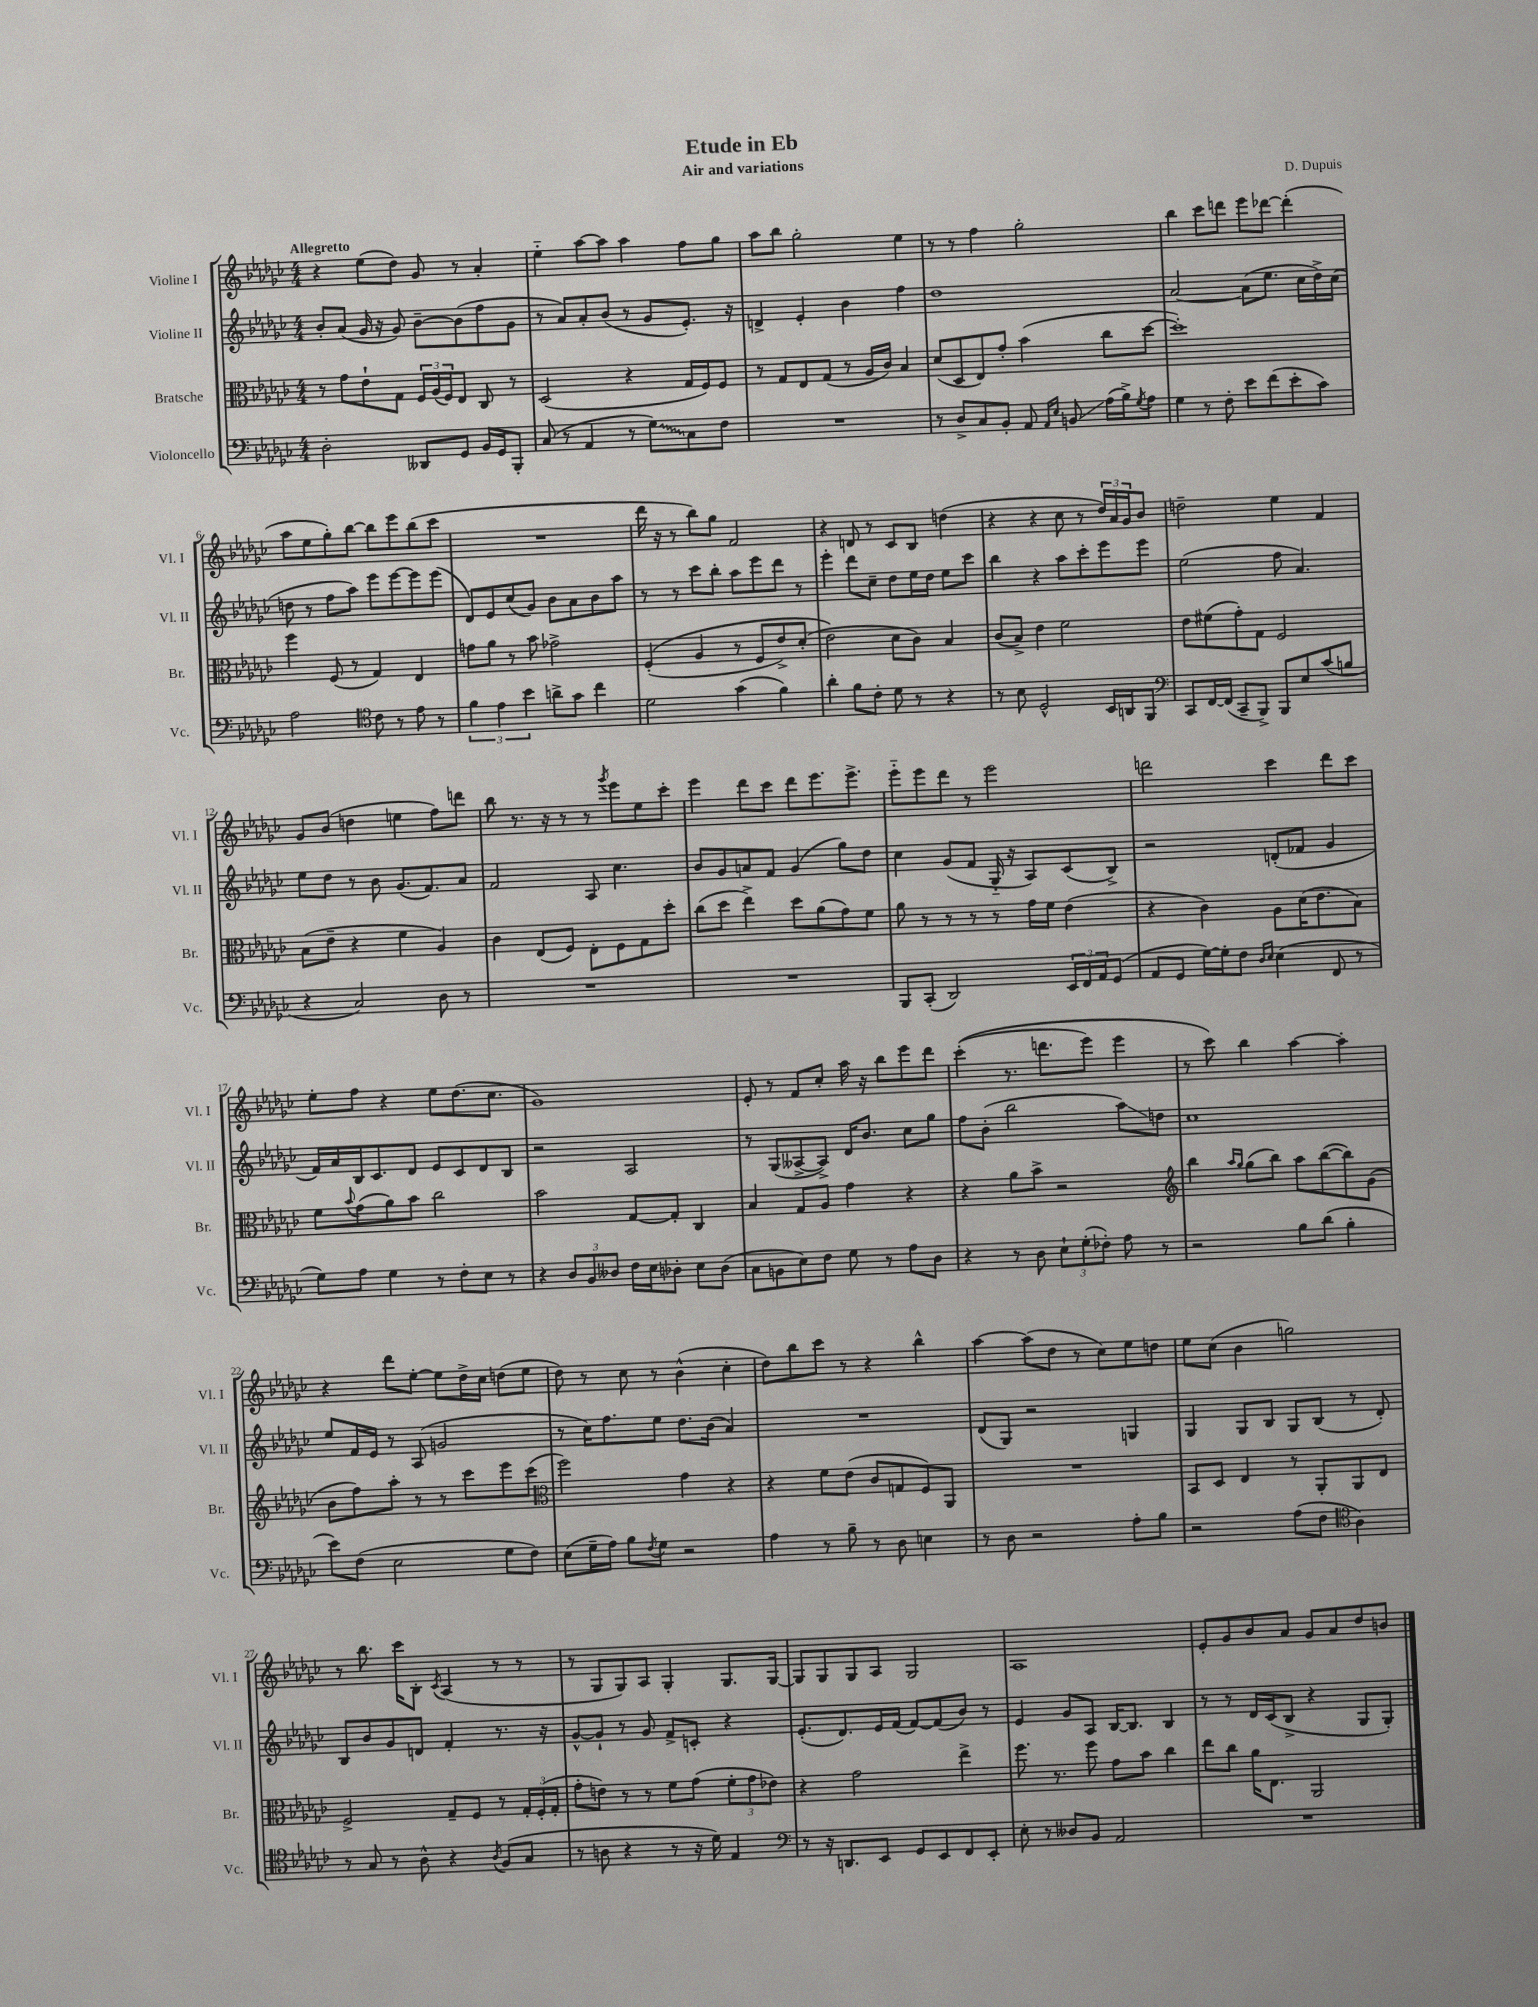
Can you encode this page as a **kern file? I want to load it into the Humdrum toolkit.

**kern	**kern	**kern	**kern
*staff4	*staff3	*staff2	*staff1
*clefF4	*clefC3	*clefG2	*clefG2
*k[b-e-a-d-g-c-]	*k[b-e-a-d-g-c-]	*k[b-e-a-d-g-c-]	*k[b-e-a-d-g-c-]
*M4/4	*M4/4	*M4/4	*M4/4
2D-'	8r	8b-'	4r
.	8g-	(8a-	.
.	8e-`	16g-	(8ee-
.	.	16r	.
.	8G-	8g-)	8dd-)
8DD--	24F	[8b-~	8g-
.	(24A-	.	.
.	24F)	.	.
8GG-	8E-	(8b-]	8r
16BB-	8C-	8ff	4a-'
16GG-	.	.	.
8BBB-'	8r	8g-	.
=	=	=	=
(8C-	(2D-	8r	4ee-'~
8r	.	8a-)	.
4AA-	.	8a-'	[8aa-
.	.	(8b-	8aa-]
8r	4r	8r	4aa-
8G-)	.	8g-	.
8C-	16G-	8.e-')	8ff
.	16F)	.	.
8F	8F	.	8gg-
.	.	16r	.
=	=	=	=
1r	8r	4d^	8aa-
.	8G-	.	8bb-
.	8E-	4e-'	2gg-'
.	(8G-	.	.
.	8r	4b-	.
.	16A-	.	.
.	16c-)	.	.
.	4B-	4ff	4ee-
=	=	=	=
8r	(8d-	1dd-	8r
8D-^	8D-	.	8r
8C-	8E-)	.	4ff
8BB-'	8g-'	.	.
8AA-	(4b-	.	2gg-'
16qqAA-	.	.	.
16qqE-	.	.	.
8BB	.	.	.
(16A-	8cc-	.	.
16B-^)	.	.	.
8qG-	.	.	.
8A-	[8dd-	.	.
=	=	=	=
4G-	1dd-'])	[2a-	4bb-
8r	.	.	8ccc-
8F'	.	.	8ddd
8e-	.	(8a-]	8eee-
(8f	.	8.ee-	[8ddd-
8e-'	.	.	(4ddd-']
.	.	16cc-	.
8c-)	.	16dd-^)	.
.	.	(16cc-	.
=	=	=	=
2A-	4ff	8dd	8aa-
.	.	8r	8ee-
.	(8F	8ff	8gg-')
.	8r	8aa-)	[8bb-
*clefC4	*	*	*
8c-	4G-)	8eee-	8bb-]
8r	.	[8eee-	8eee-
8e-	4E-	8eee-]	(8bb-
8r	.	(8eee-	8ccc-
=	=	=	=
6f	8g	8d-)	1r
.	8a-	8e-	.
6e-	.	.	.
.	8r	(8cc-	.
6b-	.	.	.
.	8b-	8g-)	.
8a^	2g-^	8b-	.
8g-	.	8a-	.
4cc-	.	8b-	.
.	.	8aa-	.
=	=	=	=
2d-	&((4F'	8r	16ddd-
.	.	.	16r
.	.	8r	8r
.	4A-	8ccc-	8bb-)
.	.	8bb-'	8gg-
(4g-	8r	8aa-	2f
.	8F	8eee-	.
4f)	8e-^)	8ddd-	.
.	(8d-'	8r	.
=	=	=	=
4a-'	2e-&)	4eee-'	4r
8f	.	8ddd-	8d
8c-'	.	8cc-~	8r
8d-	8d-	8dd-	8c-
8r	8c-)	16ee-	8B-
.	.	16dd-	.
4r	4B-	8ee-	(4dd
.	.	8ccc-	.
=	=	=	=
8r	(8c-	4bb-	4r
8B-	8B-^)	.	.
2D-^^	4e-	4r	4r
.	2f	8aa-	8cc-
.	.	8ccc-'	8r
16BB-	.	8eee-	24dd-)
.	.	.	24a-
16AA	.	.	.
.	.	.	24g-
8FF	.	8eee-	8b-
=	=	=	=
*clefF4	*	*	*
8CC-	8e-	(2ee-	2dd~
[16FF	(8f#	.	.
(16FF]	.	.	.
8CC-~	8g-')	.	.
8BBB-^)	8G-	.	.
8BBB-	2F	8ff	4ee-
8E-	.	4.a-)	.
(8c-	.	.	4f
8B	.	.	.
=	=	=	=
4r	(8B-	8ee-	8g-
.	8e-~	8dd-	(8b-
2C-)	4r	8r	4dd
.	.	8b-	.
.	4f	(8.g-	4ee
.	.	8.f)	.
8D-	4A-)	.	8ff)
8r	.	8a-	8ddd
=	=	=	=
1r	4c-	2f	8bb-
.	.	.	8.r
.	(8E-	.	.
.	.	.	16r
.	8F)	.	8r
.	8E-'	8A-	8r
.	.	.	8qggg-
.	8F	4.cc-	8eee-
.	8G-	.	8ee-
.	8dd-'	.	8ccc-'
=	=	=	=
1r	(8cc-	8b-	4eee-
.	8dd-	8g-	.
.	4ee-^)	8a	8ddd-
.	.	8f	8ccc-
.	8dd-	(4g-	8ddd-
.	(8a-	.	8.eee-
.	8g-)	8gg-)	.
.	.	.	8.eee-^
.	8f	8dd-	.
=	=	=	=
8BBB-	8a-	4cc-	8eee-'~
(8CC-'	8r	.	8eee-
2DD-)	8r	(8g-	8ddd-
.	8r	8f	8r
.	8r	16G-'~	2eee-
.	.	16r	.
.	16g-	8A-)	.
.	16f	.	.
24EE-	(4e-	(8c-	.
24FF	.	.	.
24AA-	.	.	.
(8GG-	.	8B-^)	.
=	=	=	=
8AA-	4r	2r	2ddd
8GG-	.	.	.
[16G-)	4c-)	.	.
16G-']	.	.	.
8F	.	.	.
16qqD-	.	.	.
16qqE-	.	.	.
(4E-	8A-	(8d'	4ccc-
.	(16d-	8f-	.
.	8.e-	.	.
8FF	.	4g-	8ddd
8r	8B-)	.	8ccc-
=	=	=	=
8G-)	8f	16f)	8ee-'
.	.	16a-	.
.	8qqb-	.	.
8A-	(8g-	16B-	8ff
.	.	8.c-	.
4G-	8a-)	.	4r
.	8b-	8d-	.
8r	2cc-	8e-	8ee-
8F'	.	8c-	(8.dd-
8E-	.	8d-	.
.	.	.	8.cc-
8r	.	8B-	.
=	=	=	=
4r	2b-	2r	1g-)
12D-	.	.	.
12BB-	.	.	.
12D--	.	.	.
16F	[8G-	2A-	.
16E-	.	.	.
8D-'	8G-']	.	.
8E-	4C-	.	.
(8D-	.	.	.
=	=	=	=
8C-	4B-	8r	8e-'
8BB	.	(8G-	8r
8E-)	8G-	[8A--^	8f
8F	8A-	8A--^])	8cc-'
8G-	4g-	16d-	16aa-
.	.	8.b-	16r
8r	.	.	8bb-
8A-	4r	8cc-	8eee-
8D-	.	8gg-	8ddd-
=	=	=	=
4r	4r	8ff	&((4ccc-'
.	.	(8b-'	.
8r	8a-	2bb-	8.r
8D-	8b-^	.	.
.	.	.	8.ddd
12E-`	2r	.	.
(12G-'	.	.	.
.	.	.	8eee-)
12F-')	.	.	.
8A-	.	8aa-)	4eee-
8r	.	8dd	.
=	=	=	=
*	*clefG2	*	*
2r	4bb-	1cc-	8r
.	.	.	8ccc-&)
.	16qqaa-	.	.
.	16qqgg-	.	.
.	(8gg-	.	4bb-
.	8bb-)	.	.
8B-	8aa-	.	[4aa-
(8d-	([8bb-	.	.
4B-'	8bb-])	.	4aa-']
.	(8g-	.	.
=	=	=	=
8e-)	8b-	8ee-	4r
(8F	8ff)	16f	.
.	.	16e-	.
2E-	8aa-'	8r	8ddd-
.	8r	(8A-	[8ee-'
.	8r	2g	8ee-]
.	8ccc-	.	16dd-^
.	.	.	16cc-
8G-	8eee-	.	(8dd
8F)	(8ccc-	.	8ee-
=	=	=	=
*	*clefC3	*	*
(8E-	2ff)	8r	8dd-)
16G-~	.	16cc-)	8r
16A-)	.	8.ff	.
8B-	.	.	8cc-
8qF	.	.	.
8G-	.	8ee-	8r
2r	4g-	8.dd-	(4b-^^
.	.	(16b-	.
.	4r	4a-)	4cc-'
=	=	=	=
4A-	4r	1r	8dd-)
.	.	.	8bb-
8r	8f	.	8ccc-
8B-~	(8e-	.	8r
8r	8c-	.	4r
8D-	8G	.	.
4E	8F)	.	4bb-^^
.	8AA-	.	.
=	=	=	=
8r	1r	(8d-	[4aa-
8D-	.	8G-)	.
2r	.	2r	(8aa-]
.	.	.	8dd-
.	.	.	8r
.	.	.	8cc-)
8A-'	.	4G	8ee-
8B-	.	.	8dd
=	=	=	=
2r	8BB-	4G-	8ee-
.	8D-	.	(8cc-
.	4E-	8G-	4b-
.	.	8B-	.
(8A-	8r	8G-	2gg)
8F	8AA-'	(8B-	.
*clefC4	*	*	*
4A-)	8AA-	8r	.
.	8E-	8d-')	.
=	=	=	=
8r	2F^	8B-	8r
8G-	.	8b-	8.bb-
8r	.	8g-	.
.	.	.	16ccc-
8A-^^	.	8d	8B-'
.	.	.	8qc-
4r	8G-~	4f'	(4A-
.	8F	.	.
8qA-	.	.	.
(8F	8r	8.r	8r
8G-	24G-'	.	8r
.	(24F'	.	.
.	.	16r	.
.	24G-'	.	.
=	=	=	=
8r	8g-'	[8g-^^	8r
8A	8e)	8g-`]	8G-
4r	8r	8r	8G-)
.	8r	8g-	8A-
8r	8f	8f^	4G-'
16r	(8g-	8c'	.
16d-)	.	.	.
4E-	12f'	4r	8.G-
.	12g-	.	.
.	12e-)	.	.
.	.	.	[16G-
=	=	=	=
*clefF4	*	*	*
8r	4r	(8.e-'	8G-]
16r	.	.	8G-
8.DD	.	8.d-)	.
.	2g-	.	8G-
8EE-	.	16e-	8A-
.	.	(16f	.
8GG-	.	[8f)	2G-
8EE-	.	(8f]	.
8FF	4ee-^	8b-)	.
8EE-'	.	8r	.
=	=	=	=
8E-'	8.ff	4e-	1A-
8r	.	.	.
.	8.r	.	.
8D--	.	8g-	.
8BB-	8ff	8A-	.
2AA-	8g-	[16B-	.
.	.	8.B-]	.
.	8b-	.	.
.	4cc-	4B-	.
=	=	=	=
1r	8ee-	8r	8e-'
.	8cc-	8r	8g-
.	16a-	16d-	8b-
.	8.E-	(16c-	.
.	.	8B-^	8a-
.	2AA-	4r	8g-
.	.	.	8a-
.	.	8G-	8dd-
.	.	8G-')	8b
==	==	==	==
*-	*-	*-	*-
